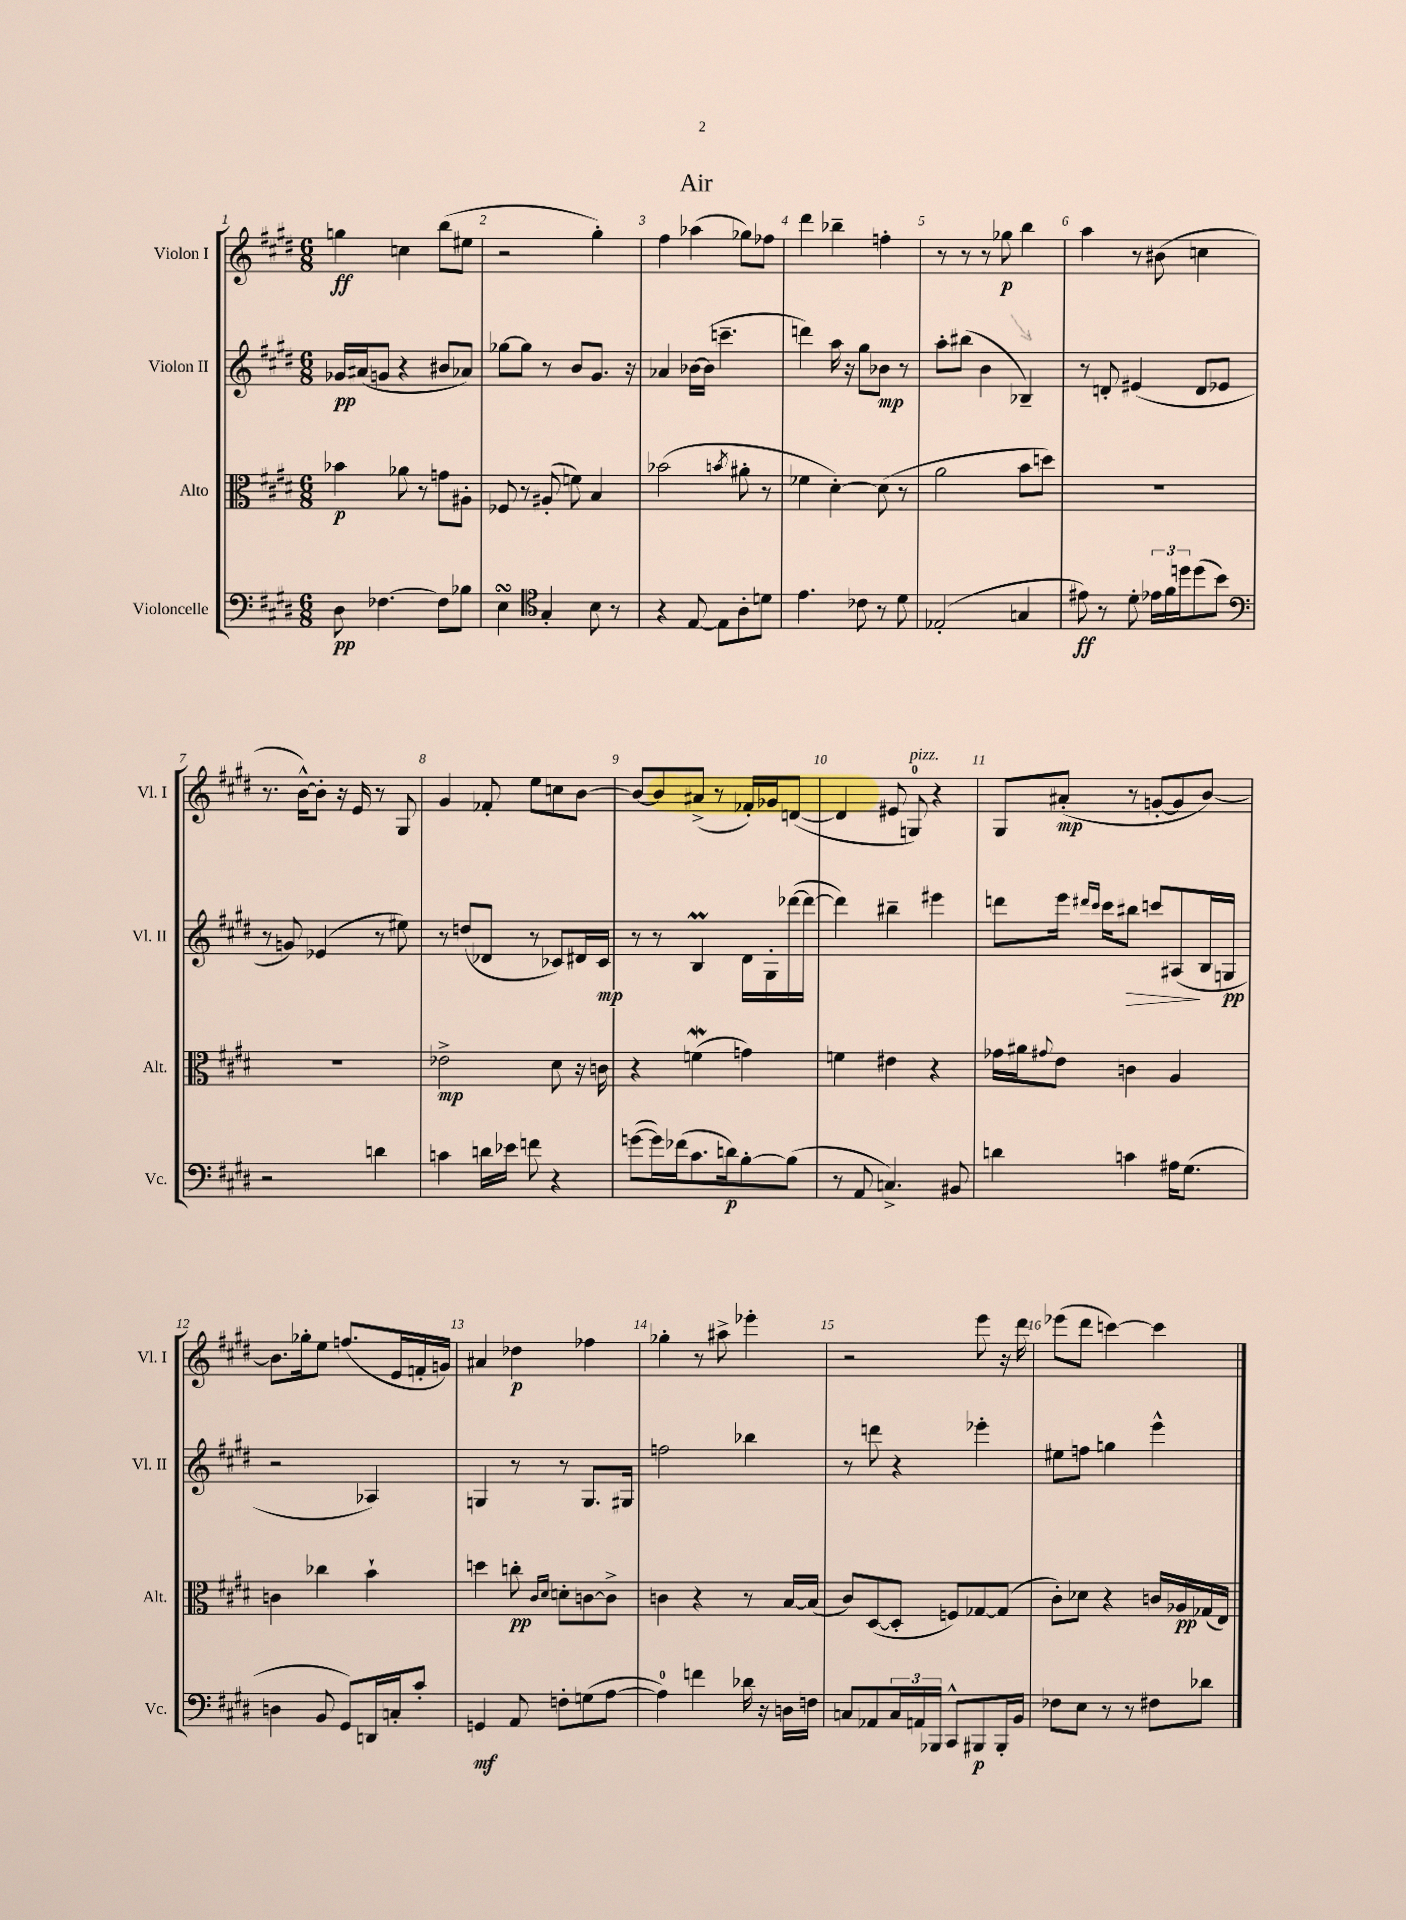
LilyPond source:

\header { title = "Air" }
<<
\new StaffGroup <<
\new Staff = "s0" \with { instrumentName = "Violon I" shortInstrumentName = "Vl. I" } {
    \clef treble \key e \major \numericTimeSignature \time 6/8
    g''4\ff c''4 b''8( eis''8 |
    r2 gis''4-.) |
    fis''4 aes''4( ges''8) fes''8 |
    dis'''4 bes''4-- f''4-. |
    r8 r8 r8 ges''8\p b''4 |
    a''4 r8 bis'8( c''4 |
    r8. b'16~-^) b'8-. r16 e'16 r8 gis8 |
    gis'4 fes'8-. e''8 c''8 b'8~ |
    b'8~ b'8 ais'8->( r8 fes'16-.) ges'16 d'8~( |
    d'4 eis'8 g8-0^\markup { \italic "pizz." }) r4 |
    gis8 ais'8-.\mp( r8 g'8~-. g'8 b'8~) |
    b'8. ges''16-. e''8 f''8.( e'16 f'16-. g'16) |
    ais'4 des''4\p fes''4 |
    ges''4-. r8 ais''8-> ees'''4-. |
    r2 e'''8 r16 dis'''16 |
    ees'''8( dis'''8 c'''4~) c'''4 \bar "|." |
}
\new Staff = "s1" \with { instrumentName = "Violon II" shortInstrumentName = "Vl. II" } {
    \clef treble \key e \major \numericTimeSignature \time 6/8
    ges'16\pp ais'16( g'8 r4 bis'8 aes'8) |
    ges''8~ ges''8 r8 b'8 gis'8. r16 |
    aes'4 bes'16~ bes'16( c'''4.-- |
    d'''4) a''16 r16 gis''8 bes'8\mp r8 |
    a''8-. bis''8( b'4 bes4--) |
    r8 d'8-. eis'4( d'8 ees'8 |
    r8 g'8) ees'4( r8 eis''8) |
    r8 d''8( des'8 r8 ces'8) dis'16 ces'16\mp |
    r8 r8 b4\prall dis'16 gis16-. des'''16~( des'''16~ |
    des'''4) bis''4-- eis'''4 |
    d'''8 e'''16 \grace { dis'''16 cis'''16 } cis'''16 bis''8\> c'''8 ais8\!( b16 g16\pp |
    r2 aes4) |
    g4 r8 r8 g8. gis16 |
    f''2 bes''4 |
    r8 d'''8 r4 ees'''4-. |
    eis''8 f''8 g''4 e'''4-^ \bar "|." |
}
\new Staff = "s2" \with { instrumentName = "Alto" shortInstrumentName = "Alt." } {
    \clef alto \key e \major \numericTimeSignature \time 6/8
    bes'4\p aes'8 r8 g'8 ais8-. |
    fes8 r8 ais8-.( f'8) b4 |
    bes'2( \acciaccatura { b'8 } ais'8-. r8 |
    fes'4 dis'4~-.) dis'8( r8 |
    a'2 b'8 d''8) |
    R2. |
    R2. |
    ees'2->\mp dis'8 r16 c'16 |
    r4 f'4\mordent( g'4) |
    f'4 eis'4 r4 |
    ges'16 ais'16 \appoggiatura { gis'8 } e'8 c'4 a4 |
    c'4 ces''4 b'4-! |
    d''4 c''8-.\pp \grace { cis'16 dis'16 } d'8-. c'8~ c'8-> |
    c'4 r4 r8 b16~ b16( |
    cis'8) dis8~( dis8-. f8) ges8~ ges8( |
    cis'8-.) des'8 r4 c'16 aes16\pp ges16( e16) \bar "|." |
}
\new Staff = "s3" \with { instrumentName = "Violoncelle" shortInstrumentName = "Vc." } {
    \clef bass \key e \major \numericTimeSignature \time 6/8
    dis8\pp fes4.~ fes8 bes8 |
    e4\turn \clef tenor gis4-. b8 r8 |
    r4 e8~ e8 a8-. d'8 |
    e'4. ces'8 r8 dis'8 |
    ees2-.( g4 |
    eis'8\ff) r8 dis'8-. \tuplet 3/2 { ees'16 fis'16 d''16 } d''8( b'8) |
    \clef bass r2 d'4 |
    c'4 d'16 ees'16 f'8 r4 |
    g'8~( g'16) fes'16( cis'8. d'16\p) b8~-. b8( |
    r8 a,8 c4.->) bis,8 |
    d'4 c'4 ais16 gis8.( |
    d4 b,8 gis,8) d,16 c16-. cis'8-. |
    g,4\mf a,8 f8-. g8( a8~ |
    a4-0) f'4 des'16 r16 d16 f16 |
    c8 aes,8 \tuplet 3/2 { c16 a,16 bes,,16 } cis,8-^ bis,,8\p bis,,16-. b,16 |
    fes8 e8 r8 r8 fis8 des'8 \bar "|." |
}
>>
>>
\layout { \context { \Score \override BarNumber.break-visibility = ##(#f #t #t) barNumberVisibility = #all-bar-numbers-visible } }
